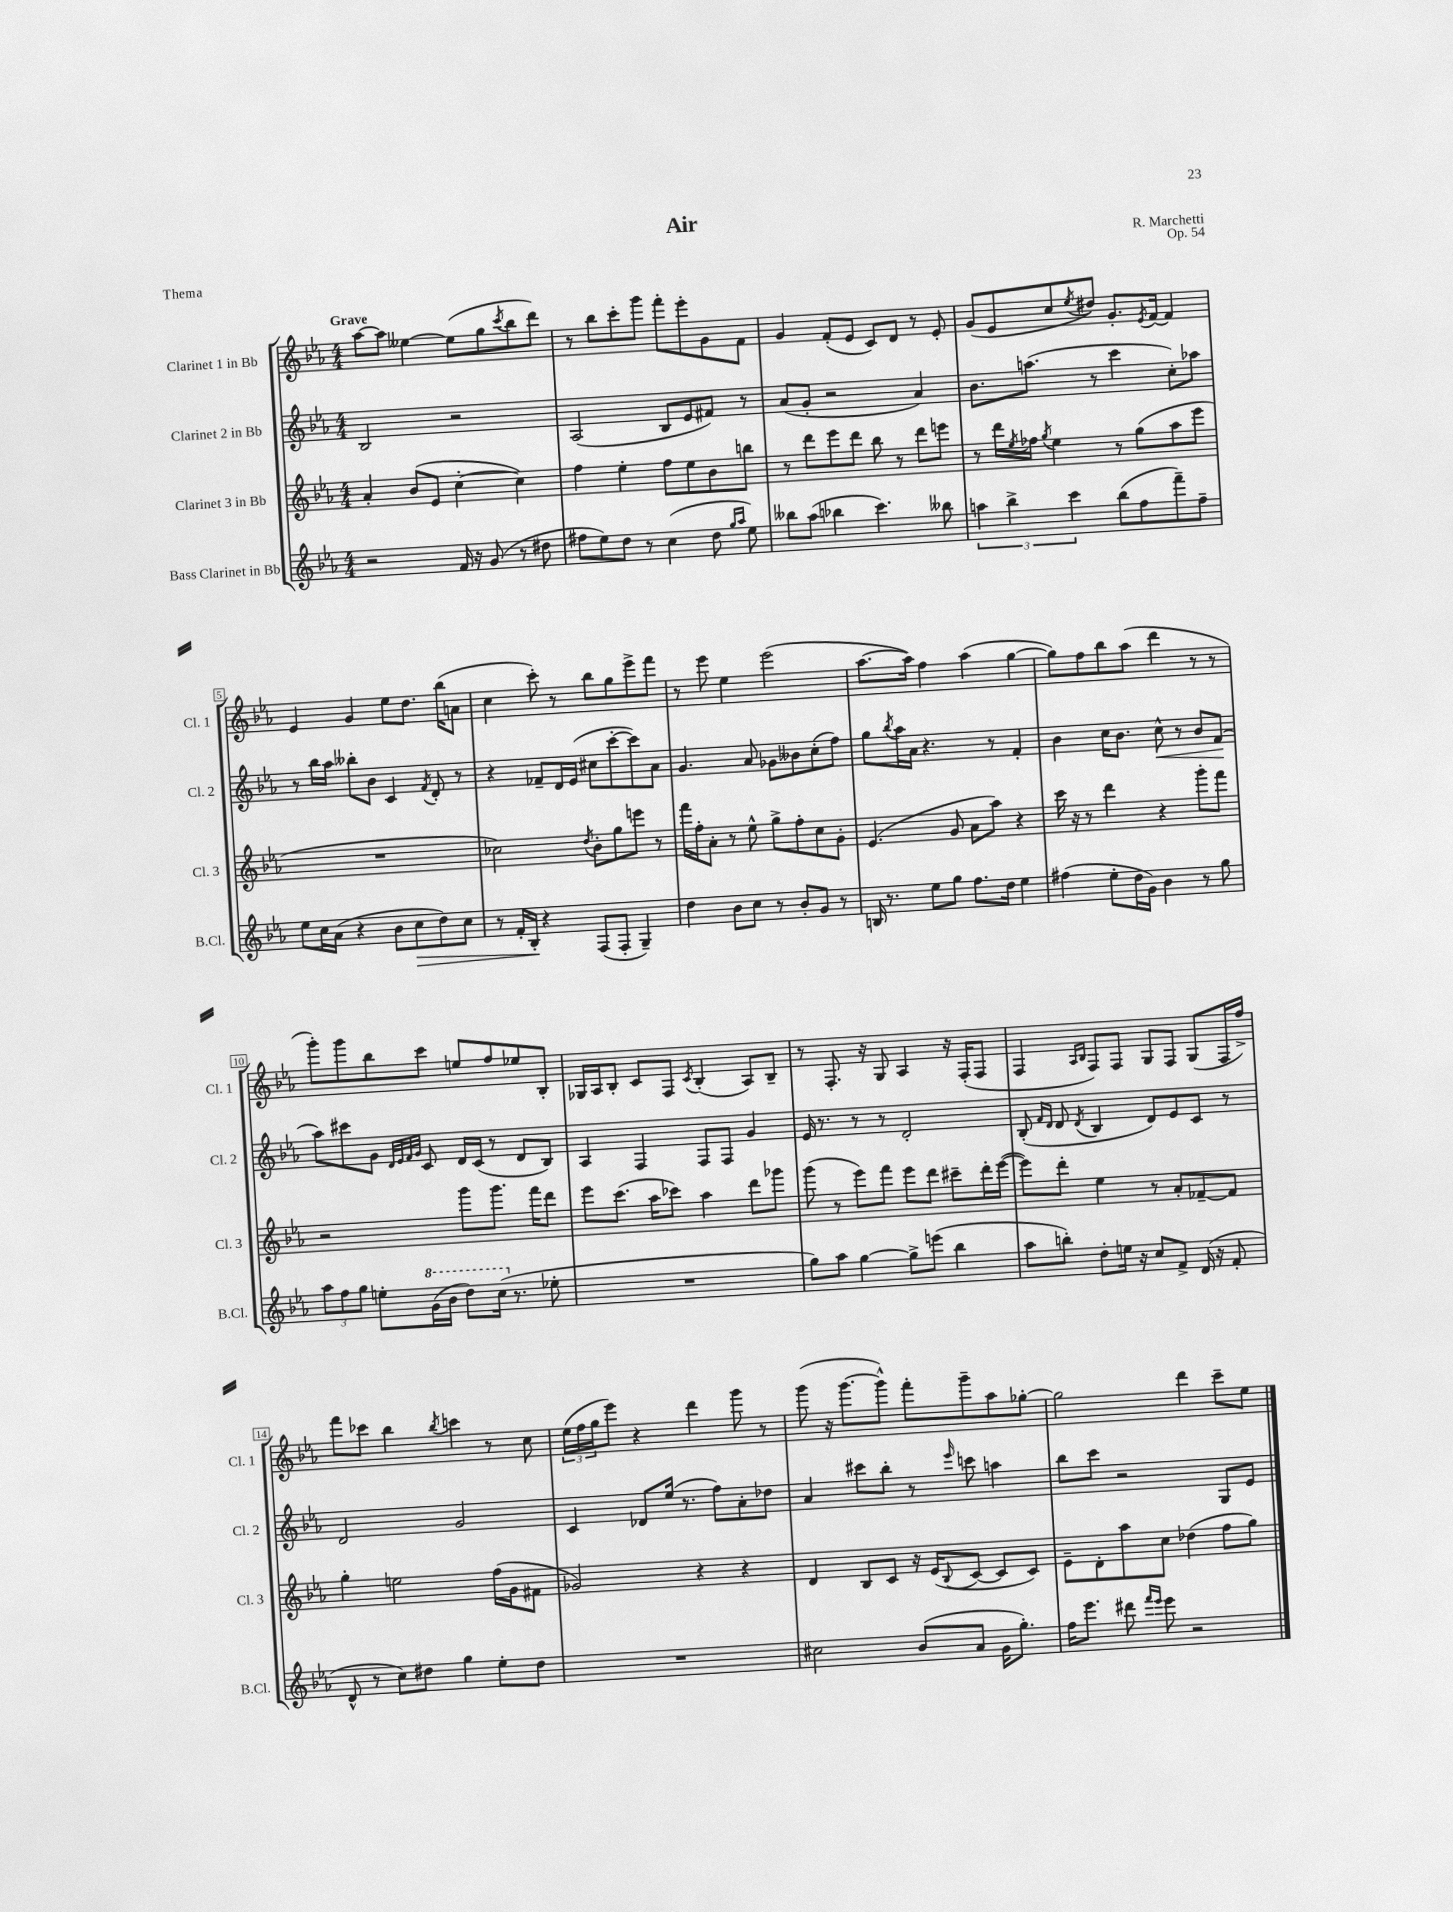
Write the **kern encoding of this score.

**kern	**kern	**kern	**kern
*staff4	*staff3	*staff2	*staff1
*clefG2	*clefG2	*clefG2	*clefG2
*k[b-e-a-]	*k[b-e-a-]	*k[b-e-a-]	*k[b-e-a-]
*M4/4	*M4/4	*M4/4	*M4/4
2r	4a-'	2B-	[8aa-
.	.	.	8aa-]
.	(8b-	.	[4ee--
.	8e-	.	.
16f	[4cc'	2r	(8ee--]
16r	.	.	.
(8g	.	.	8gg
.	.	.	8qccc
8r	4cc])	.	8bb-
8dd#	.	.	8ddd)
=	=	=	=
8ff#	4ff	(2A-	8r
8ee-)	.	.	8bb-
8dd	4ee-'	.	8ccc'
8r	.	.	8ggg
(4cc	8ff	8B-	8fff'
.	8ee-	8e-	8eee-'
8dd	8b-	8f#)	8g
16qqgg	.	.	.
16qqaa-	.	.	.
8ee-)	8bb	8r	8f
=	=	=	=
8bb--	8r	(8a-	4g
(8aa-	8ddd	8g'	.
4bb-	8eee-	2r	(8f'
.	8ddd	.	8e-
4.ccc)	8bb-	.	8c)
.	8r	.	8d
.	8ddd	4a-)	8r
8bb--	8eee	.	8e-'
=	=	=	=
6aa	8r	8.b-	(8g
.	16ddd	.	8e-
6bb-^	.	.	.
.	8qee-	.	.
.	16ff-	(8.aa	.
.	8qgg	.	.
.	4ee-	.	8cc
6ccc	.	.	.
.	.	.	8qee-
.	.	8r	8dd#)
(8bb-	8r	4ccc	8.g'
8ff	(8gg	.	.
.	.	.	8qe-
.	.	.	[16f
8fff~)	8aa-	8cc')	4f]
8ff~	8eee-	8aa-	.
=	=	=	=
8ee-	1r	8r	4e-
16cc	.	16bb-	.
(16a-	.	16aa-	.
4r	.	8bb--'	4g
.	.	8b-	.
8b-	.	4c	8ee-
8cc	.	.	8.dd
.	.	8qf	.
8dd)	.	8d'	.
.	.	.	(16bb-
8cc	.	8r	8a
=	=	=	=
8r	2cc-)	4r	4cc
16f'	.	.	.
16B-'	.	.	.
4r	.	8f-~	8ccc')
.	.	16d	8r
.	.	(16e-	.
.	8qdd	.	.
(8F	8b-'	8cc#	8bb-
8F'	8gg	[8ccc'	8gg
4G~)	8eee	8ccc])	8eee-^
.	8r	8a-	8fff
=	=	=	=
4dd	16fff	4.g	8r
.	16ff'	.	.
.	8a-'	.	8eee-
8b-	8r	.	4ee-
8cc	8ee-^^	8a-	.
8r	8gg^	8g-	(2eee-
8b-'	8ff'	8b--	.
8g	8cc	(8cc'	.
8r	8g'	8ff)	.
=	=	=	=
16B	(4.e-	8gg	[8.aa-
8.r	.	.	.
.	.	8qbb-	.
.	.	16aa-	.
.	.	16a-	16aa-])
8ee-	.	4.r	4ff
8gg	8g	.	.
8.ff	8a-	.	(4aa-
.	8aa-)	8r	.
16dd	.	.	.
4ee-	4r	4f'	[4gg
=	=	=	=
(4ff#	16ccc	4b-	8gg])
.	16r	.	.
.	8r	.	8ff
8ee-'	4ddd	16cc	8bb-
.	.	8.b-	.
16dd	.	.	(8aa-
16g)	.	.	.
4b-	4r	8cc^^	4ddd
.	.	8r	.
8r	8ggg'	8b-	8r
8gg	8fff	(8f	8r
=	=	=	=
12aa-	2r	8aa-)	8ggg')
12ff	.	.	.
.	.	8ccc#	8ggg
12gg	.	.	.
8ee'	.	8g	8bb-
.	.	32qqd	.
.	.	32qqe-	.
.	.	32qqf	.
.	.	32qqg	.
(16gg	.	8c	8ccc
16bb-	.	.	.
8ddd)	8ggg	16d	8ee
.	.	(16c	.
(16ccc	8.ggg	8r	8ff
8.r	.	.	.
.	.	8d	8ee-
.	16fff	.	.
8ee-'	8ddd	8B-)	8B-'
=	=	=	=
1r	8eee-	4A-	16G-
.	.	.	16A-
.	(8.ccc	.	8B-'
.	.	4F	8c
.	16aa-	.	.
.	8ccc-)	.	8F
.	.	.	8qc
.	4aa-	8F	(4B-'
.	.	8F	.
.	8ddd	4g	8A-)
.	8ggg-	.	8B-~
=	=	=	=
8gg)	(8ggg	16e-	8r
.	.	8.r	.
8aa-	8r	.	8.F'
[4gg	8eee-)	8r	.
.	.	.	16r
.	8fff	8r	8G
8gg^]	8eee-	2d'	4A-
(8eee	8ddd	.	.
4bb-	8ccc#~	.	16r
.	.	.	(16F'
.	16ddd'	.	8F
.	([16eee-	.	.
=	=	=	=
8aa-	8eee-])	(8B-'	4F
.	.	16qqf	.
.	.	16qqd	.
8bb')	8ddd'	8d	.
.	.	.	16qqA-
.	.	8qd	16qqB-
8dd'	4ee-	4B-	8F)
16ee	.	.	8F
16r	.	.	.
8cc	8r	8d)	8G
8f^	8a-'	8e-	8F
(16d	[8f-~	8c	(8G
16r	.	.	.
8f'	8f-]	8r	16F
.	.	.	16ff^)
=	=	=	=
8d^^	4gg'	2d	8fff
8r	.	.	8ccc-
8cc)	2ee	.	4bb-
8dd#	.	.	.
.	.	.	8qbb-
4gg	.	2g	4ccc
8ee-'	(16ff	.	8r
.	16g	.	.
8dd#	8f#	.	8cc
=	=	=	=
1r	2g-)	4c	(24ee-
.	.	.	24ff
.	.	.	24gg
.	.	.	8eee-)
.	.	8d-	4r
.	.	(16ee-	.
.	.	8.r	.
.	4r	.	4ddd
.	.	8ff)	.
.	4r	8a-'	8ggg
.	.	8dd-	8r
=	=	=	=
2cc#	4d	4a-	(8ggg
.	.	.	16r
.	.	.	[8.ggg
.	8B-	8ccc#	.
.	8c	8bb-'	8ggg^^])
(8b-	16r	8r	8fff'
.	(16e-	.	.
.	8qqB-	16qqeee-	.
8a-	[8c	8ccc	8ggg~
16g	8c]	4aa	8aa-
8.gg')	.	.	.
.	8c)	.	[8gg-'
=	=	=	=
16ff	8e-~	8bb-	2gg-]
8.eee-	.	.	.
.	8d'	8ccc	.
8ddd#	8aa-	2r	.
16qqfff	.	.	.
16qqeee-	.	.	.
8eee-	8cc	.	.
2r	(4dd-	.	4ddd
.	8ff	8G	8ccc~
.	8gg)	8e-	8ee-
==	==	==	==
*-	*-	*-	*-
